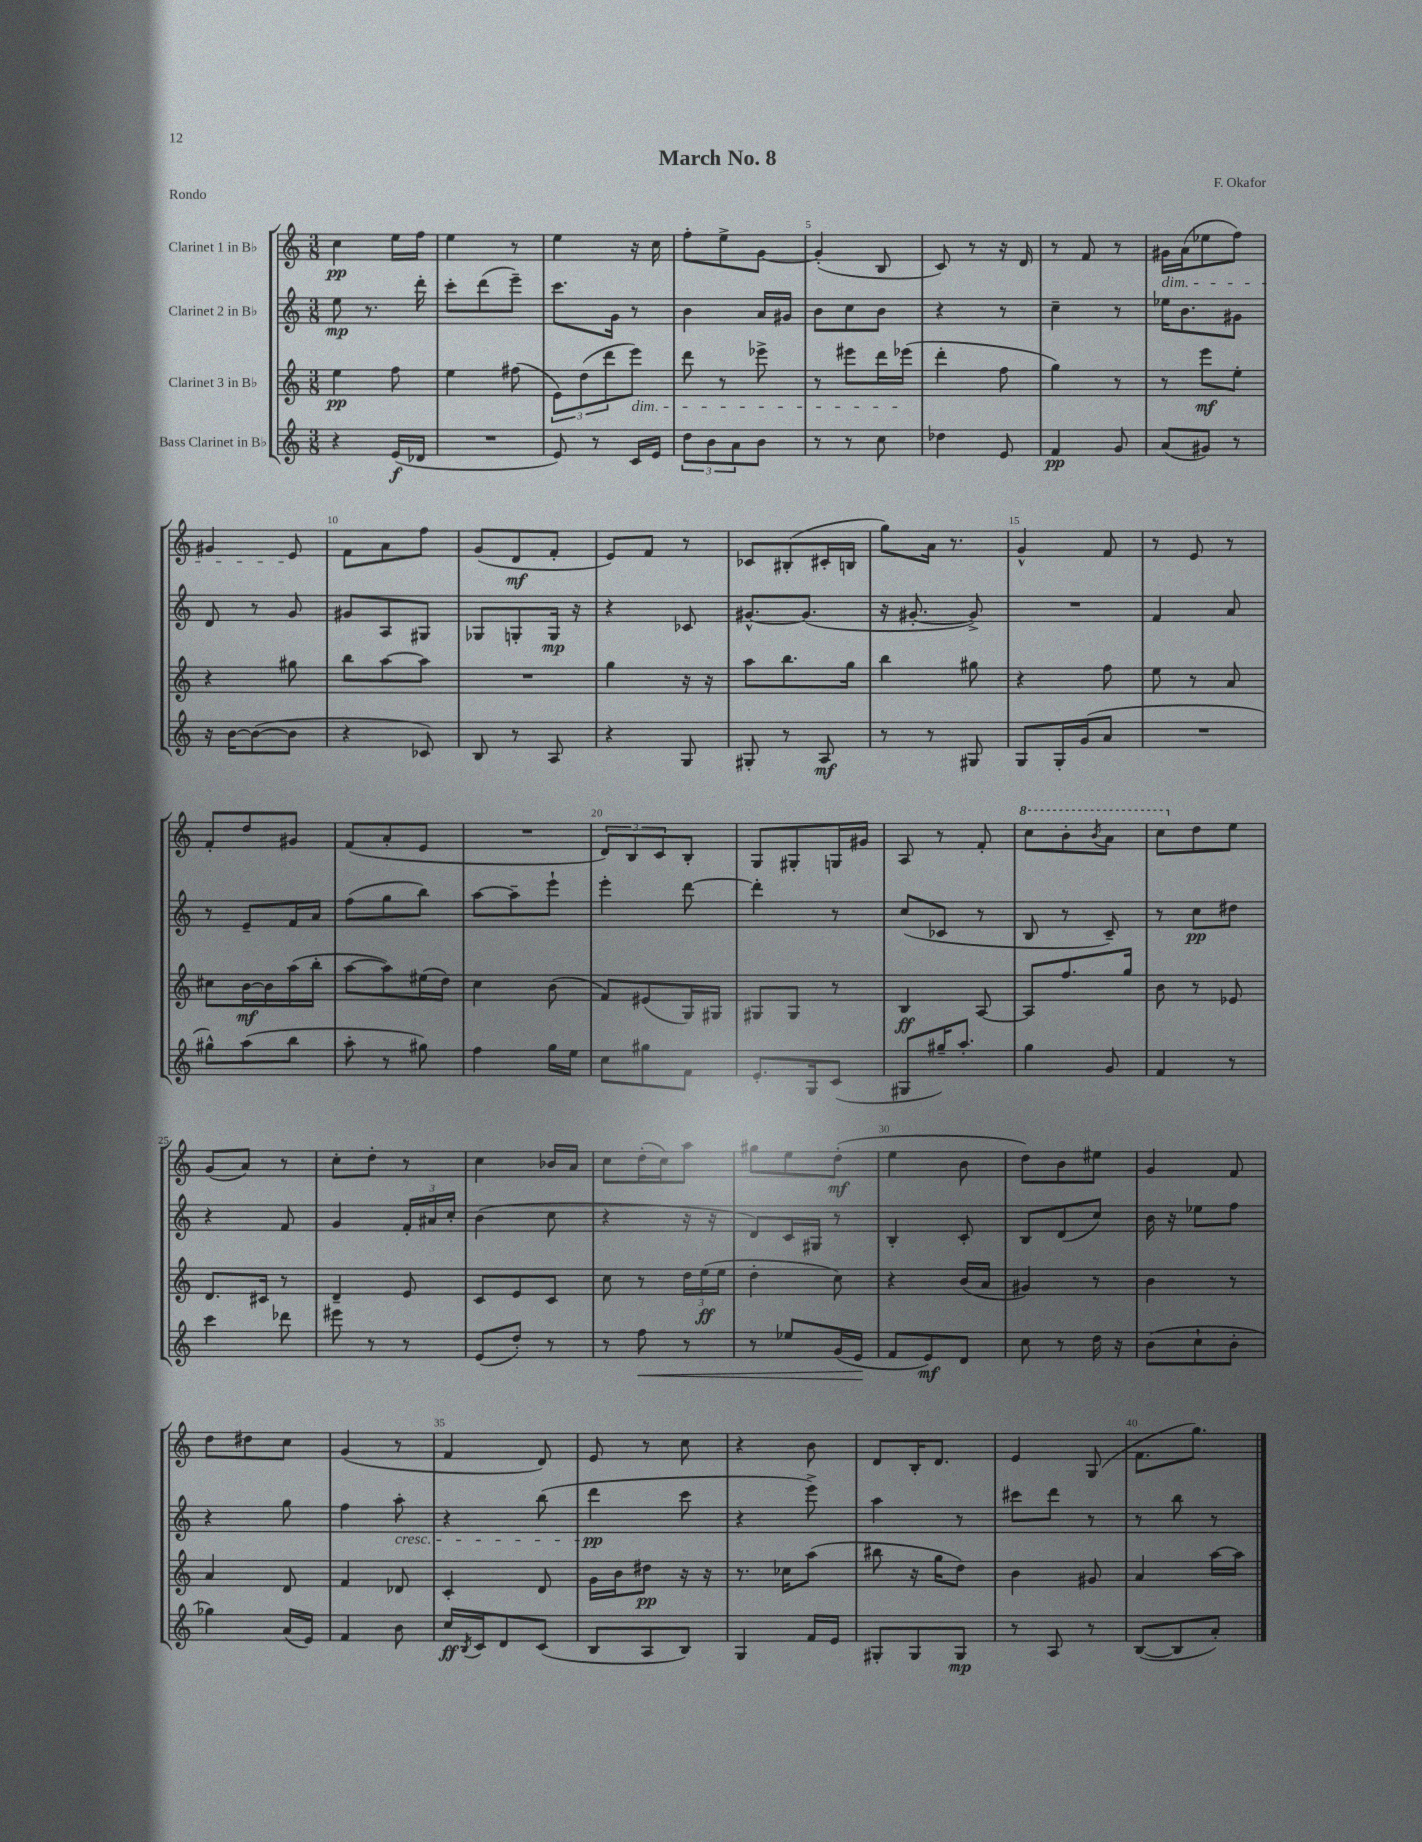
\header { title = "March No. 8" composer = "F. Okafor" piece = "Rondo" }
<<
\new StaffGroup <<
\new Staff = "s0" \with { instrumentName = "Clarinet 1 in Bb" } {
    \clef treble \key c \major \numericTimeSignature \time 3/8
    c''4\pp e''16 f''16 |
    e''4 r8 |
    e''4 r16 c''16 |
    f''8-. e''8-> g'8~ |
    g'4-.( b8 |
    c'8) r8 r16 d'16 |
    r8 f'8 r8 |
    gis'16\dim a'16( ees''8 f''8) |
    gis'4 e'8\! |
    f'8 a'8 f''8 |
    g'8( d'8\mf f'8-. |
    e'8) f'8 r8 |
    ces'8 bis8-.( cis'16-. b16 |
    g''8) a'16 r8. |
    g'4-^ f'8 |
    r8 e'8 r8 |
    f'8-. d''8 gis'8 |
    f'8( a'8-. e'8 |
    R4. |
    \tuplet 3/2 { d'8) b8 c'8 } b8-. |
    g8 gis8-. g16 gis'16 |
    a8 r8 f'8-. |
    \ottava #1 c'''8 b''8-. \acciaccatura { b''8 } a''8 |
    c'''8 \ottava #0 d''8 e''8 |
    g'8( a'8) r8 |
    c''8-. d''8-. r8 |
    c''4 bes'16 a'16 |
    c''8 d''16-.( c''16) a''8 |
    gis''8 e''8 d''8-.\mf( |
    e''4 b'8 |
    d''8) b'8 eis''8 |
    g'4 f'8 |
    d''8 dis''8 c''8 |
    g'4( r8 |
    f'4 d'8) |
    e'8 r8 c''8 |
    r4 b'8 |
    d'8 b16-. d'8. |
    e'4 g8( |
    f'8. g''8.) \bar "|." |
}
\new Staff = "s1" \with { instrumentName = "Clarinet 2 in Bb" } {
    \clef treble \key c \major \numericTimeSignature \time 3/8
    e''8\mp r8. d'''16-. |
    c'''8-. d'''8( e'''8--) |
    c'''8. g'16 r8 |
    b'4 a'16 gis'16 |
    b'8 c''8 b'8 |
    r4 r8 |
    c''4-- r8 |
    ees''16 b'8. gis'8 |
    d'8 r8 g'8 |
    gis'8 a8 gis8 |
    ges8 g8-. g16\mp r16 |
    r4 ces'8 |
    gis'8.~-^ gis'8.( |
    r16 gis'8.~-. gis'8->) |
    R4. |
    f'4 a'8 |
    r8 e'8-- f'16 a'16 |
    f''8( g''8 b''8) |
    a''8~ a''8-- e'''8-! |
    e'''4-. d'''8~ |
    d'''4-. r8 |
    c''8( ces'8 r8 |
    b8 r8 c'8--) |
    r8 c''8\pp dis''8 |
    r4 f'8 |
    g'4 \tuplet 3/2 { f'16-. ais'16 c''16-. } |
    b'4( c''8 |
    r4 r16 r16 |
    d'8) c'16 gis16 r8 |
    b4-. c'8-. |
    b8 d'8( c''8) |
    b'16 r16 ees''8 f''8 |
    r4 g''8 |
    f''4 a''8-.\cresc |
    r4 b''8( |
    d'''4\pp\! c'''8 |
    r4 e'''8->) |
    a''4 r8 |
    cis'''8 d'''8 r8 |
    r8 b''8 r8 \bar "|." |
}
\new Staff = "s2" \with { instrumentName = "Clarinet 3 in Bb" } {
    \clef treble \key c \major \numericTimeSignature \time 3/8
    e''4\pp f''8 |
    e''4 fis''8( |
    \tuplet 3/2 { e'8) d''8( d'''8 } e'''8\dim) |
    d'''8 r8 ees'''8-> |
    r8 eis'''8 d'''16 ees'''16\!( |
    d'''4-. f''8 |
    g''4) r8 |
    r8 e'''8\mf e''8-. |
    r4 gis''8 |
    b''8 a''8~ a''8 |
    R4. |
    g''4 r16 r16 |
    a''8 b''8. g''16 |
    b''4 gis''8 |
    r4 f''8 |
    e''8 r8 a'8 |
    cis''8 b'16~\mf b'16 a''16( b''16-. |
    a''8~ a''8) eis''16( d''16) |
    c''4 b'8( |
    f'8) eis'8( g16) gis16 |
    gis8 gis8 r8 |
    b4\ff a8~ |
    a8 f''8. g''16 |
    b'8 r8 ees'8 |
    d'8. cis'16 r8 |
    d'4-- e'8 |
    c'8 e'8 c'8 |
    c''8 r8 \tuplet 3/2 { d''16 e''16\ff( e''16 } |
    d''4-. c''8) |
    r4 b'16( a'16 |
    gis'4) r8 |
    b'4 r8 |
    a'4 d'8 |
    f'4 des'8 |
    c'4-. d'8 |
    g'16 b'16 dis''8\pp r16 r16 |
    r8. ces''16 a''8( |
    bis''8 r16 g''16 d''8) |
    b'4 gis'8 |
    a'4 a''16~ a''16 \bar "|." |
}
\new Staff = "s3" \with { instrumentName = "Bass Clarinet in Bb" } {
    \clef treble \key c \major \numericTimeSignature \time 3/8
    r4 e'16\f( des'16 |
    R4. |
    e'8) r8 c'16 e'16 |
    \tuplet 3/2 { d''8 b'8 a'8 } b'8 |
    r8 r8 c''8 |
    des''4 e'8 |
    f'4\pp g'8 |
    a'8( gis'8) r8 |
    r16 b'16~ b'8~( b'8 |
    r4 ces'8) |
    b8 r8 a8 |
    r4 g8 |
    gis8-. r8 a8\mf |
    r8 r8 gis8 |
    g8 g16-. g'16( a'8 |
    R4. |
    gis''8-^) a''8( b''8 |
    a''8-. r8 gis''8) |
    f''4 g''16 e''16 |
    c''8 gis''8 f'8 |
    e'8.-. g16 c'8( |
    gis8 gis''16--) a''8.-. |
    g''4 g'8 |
    f'4 r8 |
    c'''4 des'''8 |
    eis'''8 r8 r8 |
    e'8( d''8-.) r8 |
    r8 f''8\< r8 |
    r8 ees''8 g'16( e'16\! |
    f'8 e'8\mf) d'8 |
    c''8 r8 d''16 r16 |
    b'8( c''8-! b'8-. |
    ges''4) a'16( e'16) |
    f'4 b'8 |
    c''16\ff \acciaccatura { b8 } c'16 d'8 c'8( |
    b8 a8 b8) |
    g4 f'16 e'16 |
    gis8-. gis8 gis8\mp |
    r8 a8 r8 |
    b8~( b8 a'8-.) \bar "|." |
}
>>
>>
\layout { \context { \Score \override BarNumber.break-visibility = ##(#f #t #t) barNumberVisibility = #(every-nth-bar-number-visible 5) } }
